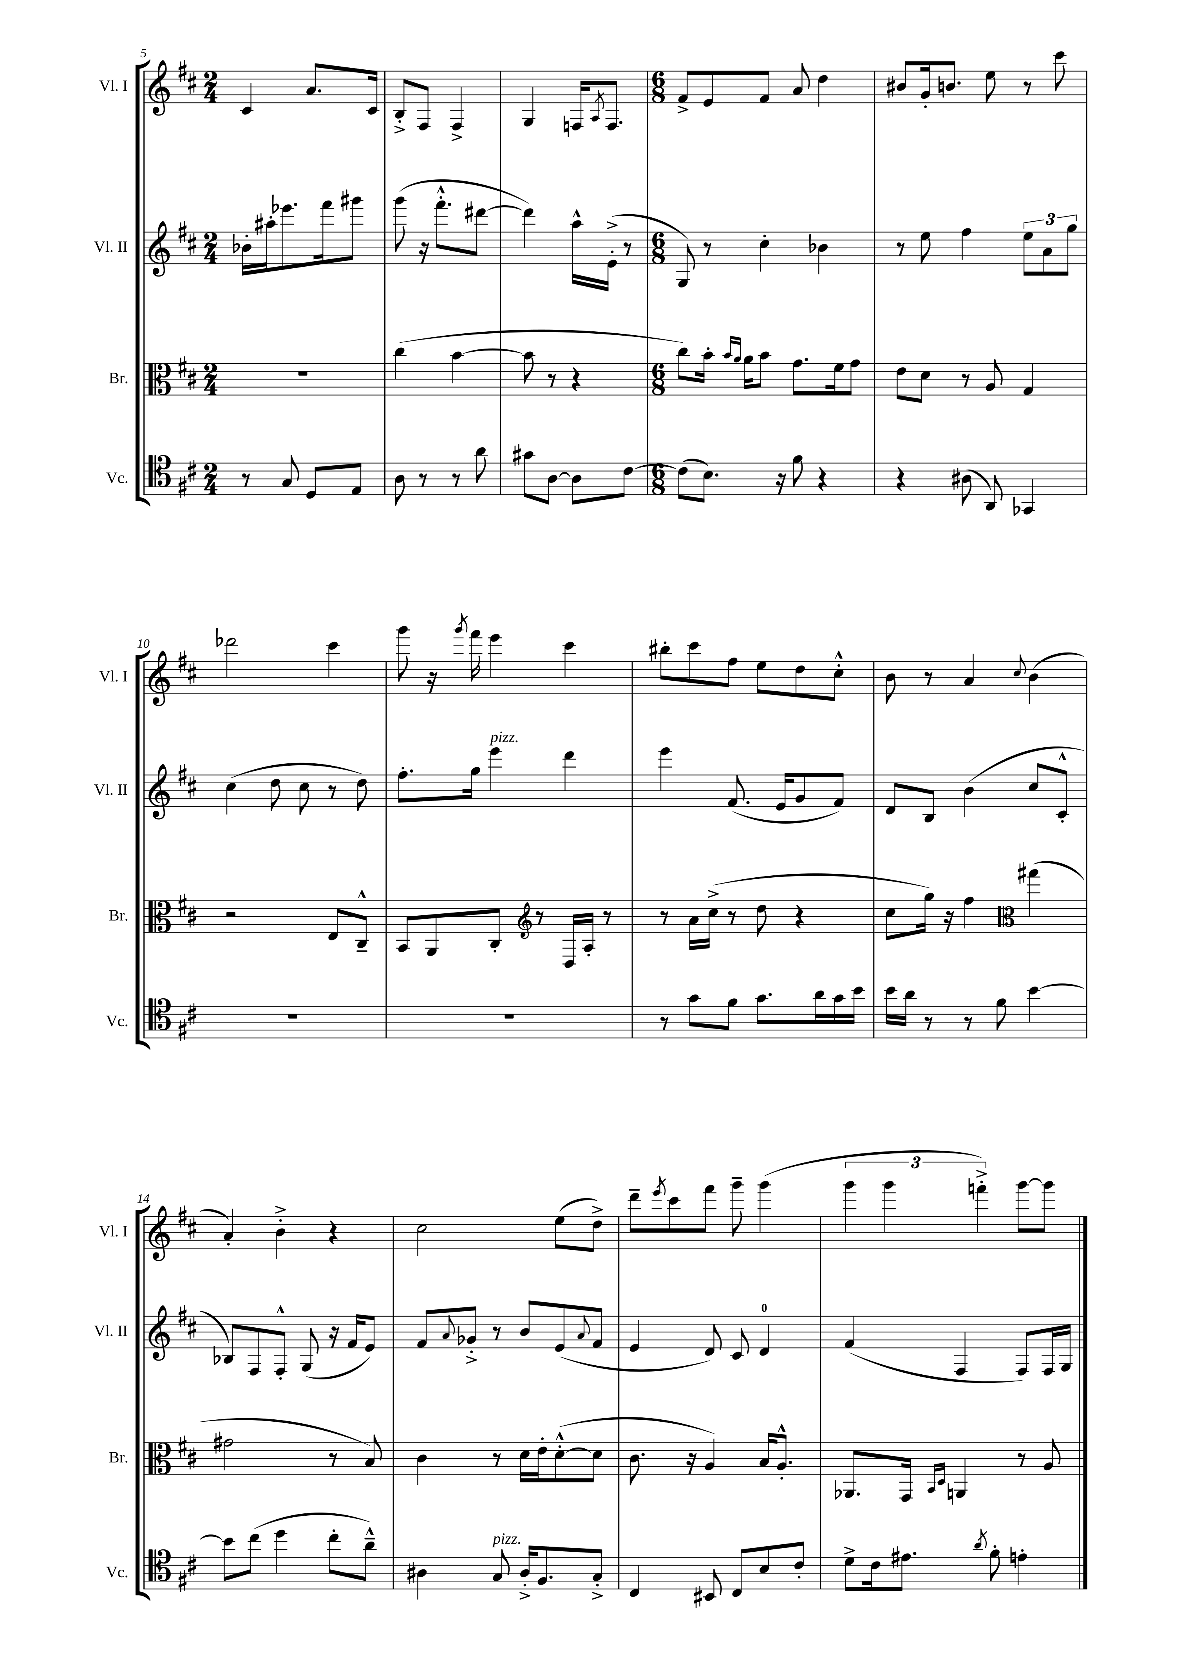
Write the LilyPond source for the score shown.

<<
\new StaffGroup <<
\new Staff = "s0" \with { instrumentName = "Vl. I" shortInstrumentName = "Vl. I" } {
    \clef treble \key d \major \numericTimeSignature \time 2/4
    cis'4 a'8. cis'16 |
    b8-.-> fis8 fis4-> |
    g4 f16 \acciaccatura { a8 } f8. |
    \numericTimeSignature \time 6/8 fis'8-> e'8 fis'8 a'8 d''4 |
    bis'8 g'16-. b'8. e''8 r8 cis'''8 |
    des'''2 cis'''4 |
    g'''8 r16 \acciaccatura { g'''8 } fis'''16 e'''4 cis'''4 |
    bis''8-. cis'''8 fis''8 e''8 d''8 cis''8-.-^ |
    b'8 r8 a'4 \appoggiatura { cis''8 } b'4( |
    a'4-.) b'4-.-> r4 |
    cis''2 e''8( d''8->) |
    d'''8-- \acciaccatura { e'''8 } cis'''8 fis'''8 g'''8-- g'''4( |
    \tuplet 3/2 { g'''4 g'''4 f'''4-.->) } g'''8~ g'''8 \bar "|." |
}
\new Staff = "s1" \with { instrumentName = "Vl. II" shortInstrumentName = "Vl. II" } {
    \clef treble \key d \major \numericTimeSignature \time 2/4
    bes'16-. ais''16-. ees'''8. fis'''16 gis'''8 |
    g'''8( r16 fis'''8.-.-^ dis'''8~ |
    dis'''4) a''16-^ e'16-.->( r8 |
    \numericTimeSignature \time 6/8 g8) r8 cis''4-. bes'4 |
    r8 e''8 fis''4 \tuplet 3/2 { e''8 a'8 g''8 } |
    cis''4( d''8 cis''8 r8 d''8) |
    fis''8.-. g''16 e'''4^\markup { \italic "pizz." } d'''4 |
    e'''4 fis'8.( e'16 g'8 fis'8) |
    d'8 b8 b'4( cis''8 cis'8-.-^ |
    bes8) fis8 fis8-.-^ g8( r16 fis'16 e'8) |
    fis'8 \appoggiatura { a'8 } ges'8-.-> r8 b'8 e'8( \appoggiatura { a'8 } fis'8 |
    e'4 d'8) cis'8 d'4-0 |
    fis'4( fis4 fis8) fis16 g16 \bar "|." |
}
\new Staff = "s2" \with { instrumentName = "Br." shortInstrumentName = "Br." } {
    \clef alto \key d \major \numericTimeSignature \time 2/4
    r2 |
    cis''4( b'4~ |
    b'8 r8 r4 |
    \numericTimeSignature \time 6/8 cis''8) b'16-. \grace { b'16 a'16 } a'16 b'8 g'8. fis'16 g'8 |
    e'8 d'8 r8 a8 g4 |
    r2 e8 cis8---^ |
    b,8 a,8 cis8-. r8 d16 a16-. r8 |
    \clef treble r8 a'16 cis''16->( r8 d''8 r4 |
    cis''8 g''16) r16 fis''4 gis''4( |
    \clef alto gis'2 r8 b8) |
    cis'4 r8 d'16 e'16-. d'8~-.-^( d'8 |
    cis'8. r16 a4) b16 a8.-.-^ |
    aes,8. g,16 \grace { b,16 d16 } a,4 r8 a8 \bar "|." |
}
\new Staff = "s3" \with { instrumentName = "Vc." shortInstrumentName = "Vc." } {
    \clef tenor \key d \major \numericTimeSignature \time 2/4
    r8 g8 d8 e8 |
    a8 r8 r8 a'8 |
    gis'8 a8~ a8 cis'8~ |
    \numericTimeSignature \time 6/8 cis'8( b8.) r16 fis'8 r4 |
    r4 ais8( a,8) ges,4 |
    R2. |
    R2. |
    r8 g'8 fis'8 g'8. a'16 g'16 b'16 |
    b'16 a'16 r8 r8 fis'8 b'4~ |
    b'8 cis''8( d''4 cis''8-. a'8---^) |
    ais4 g8^\markup { \italic "pizz." } ais16-.-> fis8. g8-.-> |
    cis4 bis,8 cis8 b8 cis'8-. |
    d'8-> cis'16 eis'8. \acciaccatura { a'8 } fis'8-. e'4-. \bar "|." |
}
>>
>>
\layout { \context { \Score currentBarNumber = #5 } }
